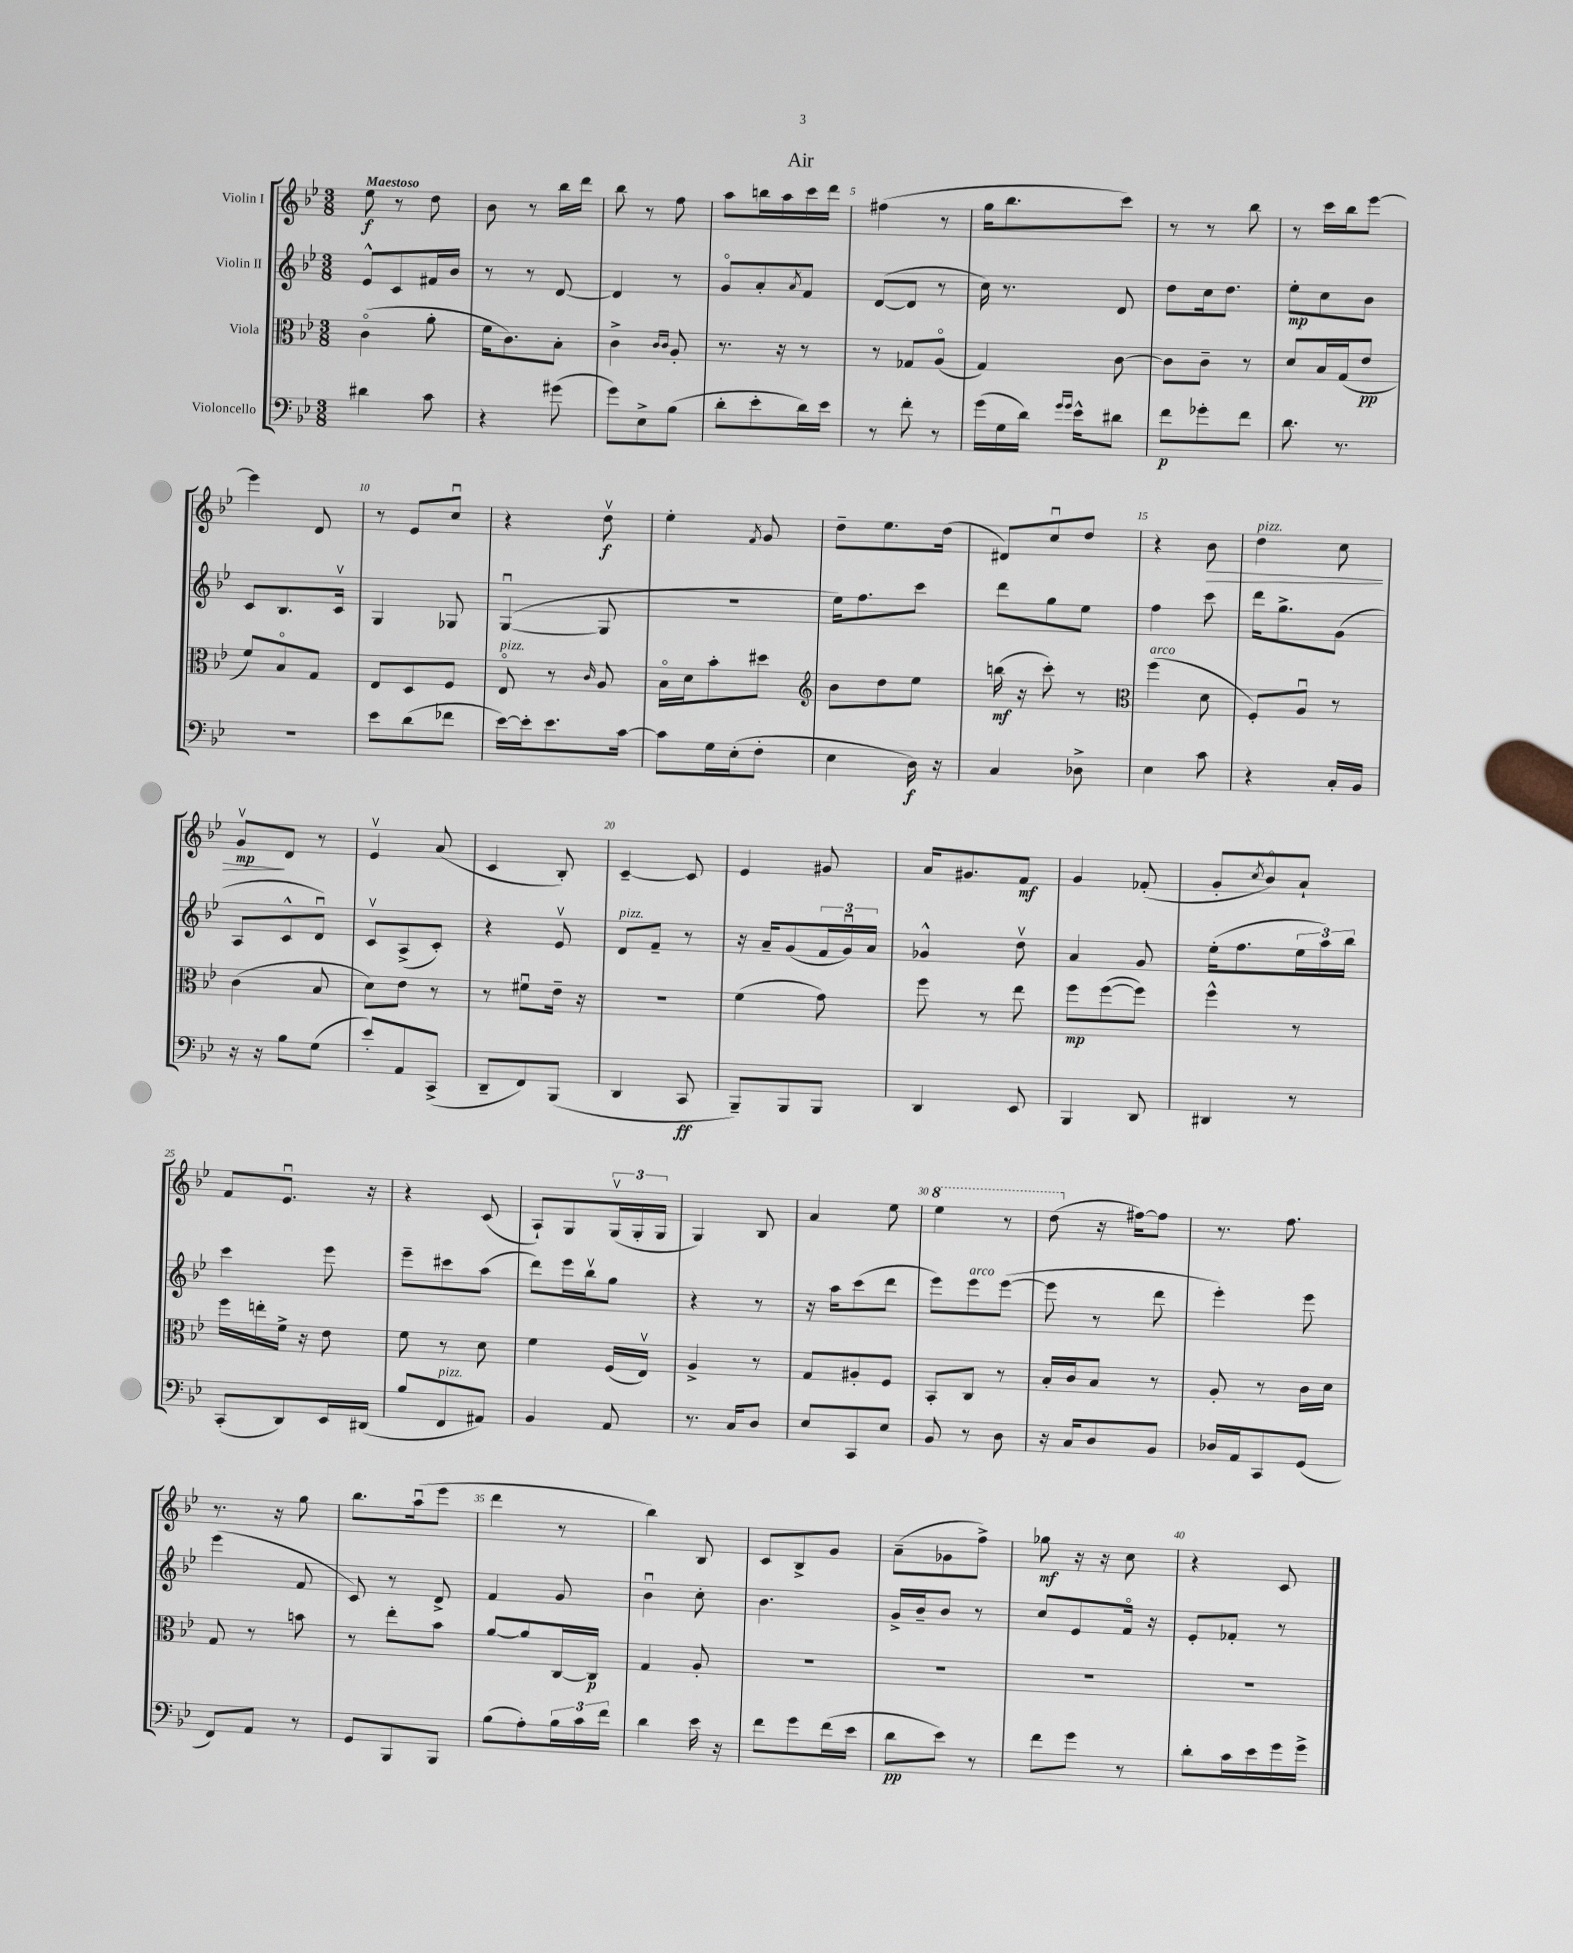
\header { title = "Air" }
<<
\new StaffGroup <<
\new Staff = "s0" \with { instrumentName = "Violin I" } {
    \clef treble \key bes \major \numericTimeSignature \time 3/8 \tempo "Maestoso"
    ees''8\f r8 d''8 |
    bes'8 r8 bes''16 d'''16 |
    bes''8 r8 f''8 |
    a''8 b''16 a''16 c'''16 d'''16 |
    fis''4( r8 |
    g''16 bes''8. c'''8) |
    r8 r8 bes''8 |
    r8 c'''16 bes''16 ees'''8~ |
    ees'''4 d'8 |
    r8 ees'8 c''8\downbow |
    r4 d''8\upbow\f |
    ees''4-. \acciaccatura { f'8 } g'8 |
    d''8-- ees''8. d''16( |
    dis'8) c''8\downbow d''8 |
    r4 bes'8\> |
    d''4^\markup { \italic "pizz." } c''8 |
    g'8\upbow\mp\! d'8 r8 |
    ees'4\upbow a'8( |
    c'4 bes8-.) |
    c'4~-- c'8 |
    ees'4 gis'8 |
    a'16 gis'8. f'8\mf |
    g'4 fes'8-.( |
    g'8-. \acciaccatura { c''8 } bes'8\flageolet) a'8-! |
    f'8 ees'8.\downbow r16 |
    r4 c'8( |
    a8-!) g8 \tuplet 3/2 { g16\upbow( g16-. g16 } |
    g4) bes8 |
    a'4 ees''8 |
    \ottava #1 ees'''4 r8 |
    d'''8( \ottava #0 r16 fis''16~) fis''8 |
    r8. f''8. |
    r8. r16 g''8 |
    bes''8. a''16\downbow( ees'''8 |
    d'''4 r8 |
    bes''4) bes8 |
    c'8 bes8-> g'8 |
    a'8--( ges'8 f''8->) |
    ges''8\mf r16 r16 c''8 |
    r4 c'8 \bar "|." |
}
\new Staff = "s1" \with { instrumentName = "Violin II" } {
    \clef treble \key bes \major \numericTimeSignature \time 3/8
    ees'8-^ c'8 fis'16 bes'16 |
    r8 r8 d'8~ |
    d'4 r8 |
    g'8\flageolet a'8-. \acciaccatura { a'8 } f'8 |
    d'8~( d'8 r8 |
    c''16) r8. d'8 |
    d''8 c''16 d''8. |
    ees''8-.\mp c''8 bes'8 |
    c'8 bes8. c'16\upbow |
    g4 ges8 |
    g4~\downbow( g8 |
    R4. |
    ees''16) f''8. c'''8 |
    d'''8 g''8 ees''8 |
    f''4 c'''8 |
    d'''16 g''8.-> g'8( |
    a8 c'8-^ d'8\downbow) |
    c'8\upbow a8->( c'8-.) |
    r4 ees'8\upbow |
    d'8^\markup { \italic "pizz." } f'8-- r8 |
    r16 a'16-- g'8( \tuplet 3/2 { f'16 g'16\downbow) a'16 } |
    ges'4-^ d''8\upbow |
    a'4 g'8 |
    ees''16-.( f''8. \tuplet 3/2 { ees''16 a''16) bes''16 } |
    c'''4 ees'''8 |
    ees'''8-- cis'''8 a''8( |
    d'''8) ees'''16 bes''16\upbow g''8 |
    r4 r8 |
    r16 a''16 c'''8( d'''8 |
    ees'''8) ees'''8^\markup { \italic "arco" } ees'''8~( |
    ees'''8 r8 d'''8 |
    ees'''4-.) ees'''8 |
    ees'''4( f'8 |
    c'8) r8 d'8-> |
    f'4 g'8 |
    bes'4\downbow c''8-. |
    bes'4. |
    g'16-> bes'16-- bes'8 r8 |
    c''8 ees'8 f'16\flageolet r16 |
    ees'8-. fes'8-. r8 \bar "|." |
}
\new Staff = "s2" \with { instrumentName = "Viola" } {
    \clef alto \key bes \major \numericTimeSignature \time 3/8
    c'4\flageolet( a'8-. |
    f'16 c'8.) bes8-. |
    c'4-> \grace { c'16 c'16 } a8-. |
    r8. r16 r8 |
    r8 ges8 a8\flageolet( |
    g4) c'8~ |
    c'8 c'8-- r8 |
    d'8 bes16 g16( ees'8\pp |
    f'8) bes8\flageolet g8 |
    ees8 d8 f8 |
    ees8\flageolet^\markup { \italic "pizz." } r8 \grace { c'16 } a8 |
    bes16\flageolet d'16 bes'8-. dis''8 |
    \clef treble bes'8 d''8 ees''8 |
    b''16\mf( r16 c'''8-.) r8 |
    \clef alto f''4^\markup { \italic "arco" }( d'8 |
    f8-.) a8\downbow r8 |
    c'4( bes8 |
    d'8) ees'8 r8 |
    r8 fis'8\downbow ees'16-- r16 |
    R4. |
    f'4( g'8) |
    f''8 r8 ees''8 |
    f''8\mp f''8~( f''8) |
    f''4-^ r8 |
    f''16 e''16-. f'16-> r16 ees'8 |
    f'8 r8 d'8 |
    f'4 f16( ees16\upbow) |
    a4-> r8 |
    g8 ais8-. f8 |
    bes,8-. c8 r8 |
    bes16-. c'16 bes8 r8 |
    a8-. r8 c'16 d'16 |
    g8 r8 b'8 |
    r8 ees''8-. bes'8 |
    a'8~ a'8 c16~ c16\p |
    g4 a8-. |
    R4. |
    R4. |
    R4. |
    R4. \bar "|." |
}
\new Staff = "s3" \with { instrumentName = "Violoncello" } {
    \clef bass \key bes \major \numericTimeSignature \time 3/8
    dis'4 c'8 |
    r4 gis'8( |
    g'8) ees8-> bes8( |
    d'8-. ees'8-. d'16) ees'16 |
    r8 f'8-. r8 |
    g'16( g16 d'16) \grace { g'16 g'16 } ees'16-^ dis'8 |
    f'8\p ges'8-. f'8 |
    d'8. r8. |
    R4. |
    ees'8 d'8( fes'8 |
    ees'16~) ees'16-. ees'8. c'16~ |
    c'8 g16 ees16-.( f8-. |
    ees4 d16\f) r16 |
    c4 des8-> |
    ees4 c'8 |
    r4 c16-. bes,16 |
    r16 r16 bes8 g8( |
    ees'8-.) a,8 c,8->( |
    d,8-- f,8) bes,,8( |
    d,4 c,8\ff |
    bes,,8--) bes,,8 bes,,8 |
    d,4 ees,8 |
    bes,,4 d,8 |
    dis,4 r8 |
    c,8-.( d,8) ees,16 dis,16( |
    bes8 f,8^\markup { \italic "pizz." } ais,8) |
    bes,4 a,8 |
    r8. c16 d8 |
    ees8 c,8 ees8 |
    bes,8 r8 d8 |
    r16 c16 d8 bes,8 |
    des16 a,16 c,8 g,8( |
    f,8) a,8 r8 |
    g,8 bes,,8 bes,,8 |
    bes8( a8-.) \tuplet 3/2 { bes16 c'16 f'16 } |
    d'4 ees'16 r16 |
    f'8 g'8 f'16( ees'16 |
    d'8\pp ees'8) r8 |
    f'8 g'8 r8 |
    d'8-. c'16 ees'16 g'16 g'16-> \bar "|." |
}
>>
>>
\layout { \context { \Score \override BarNumber.break-visibility = ##(#f #t #t) barNumberVisibility = #(every-nth-bar-number-visible 5) } }
